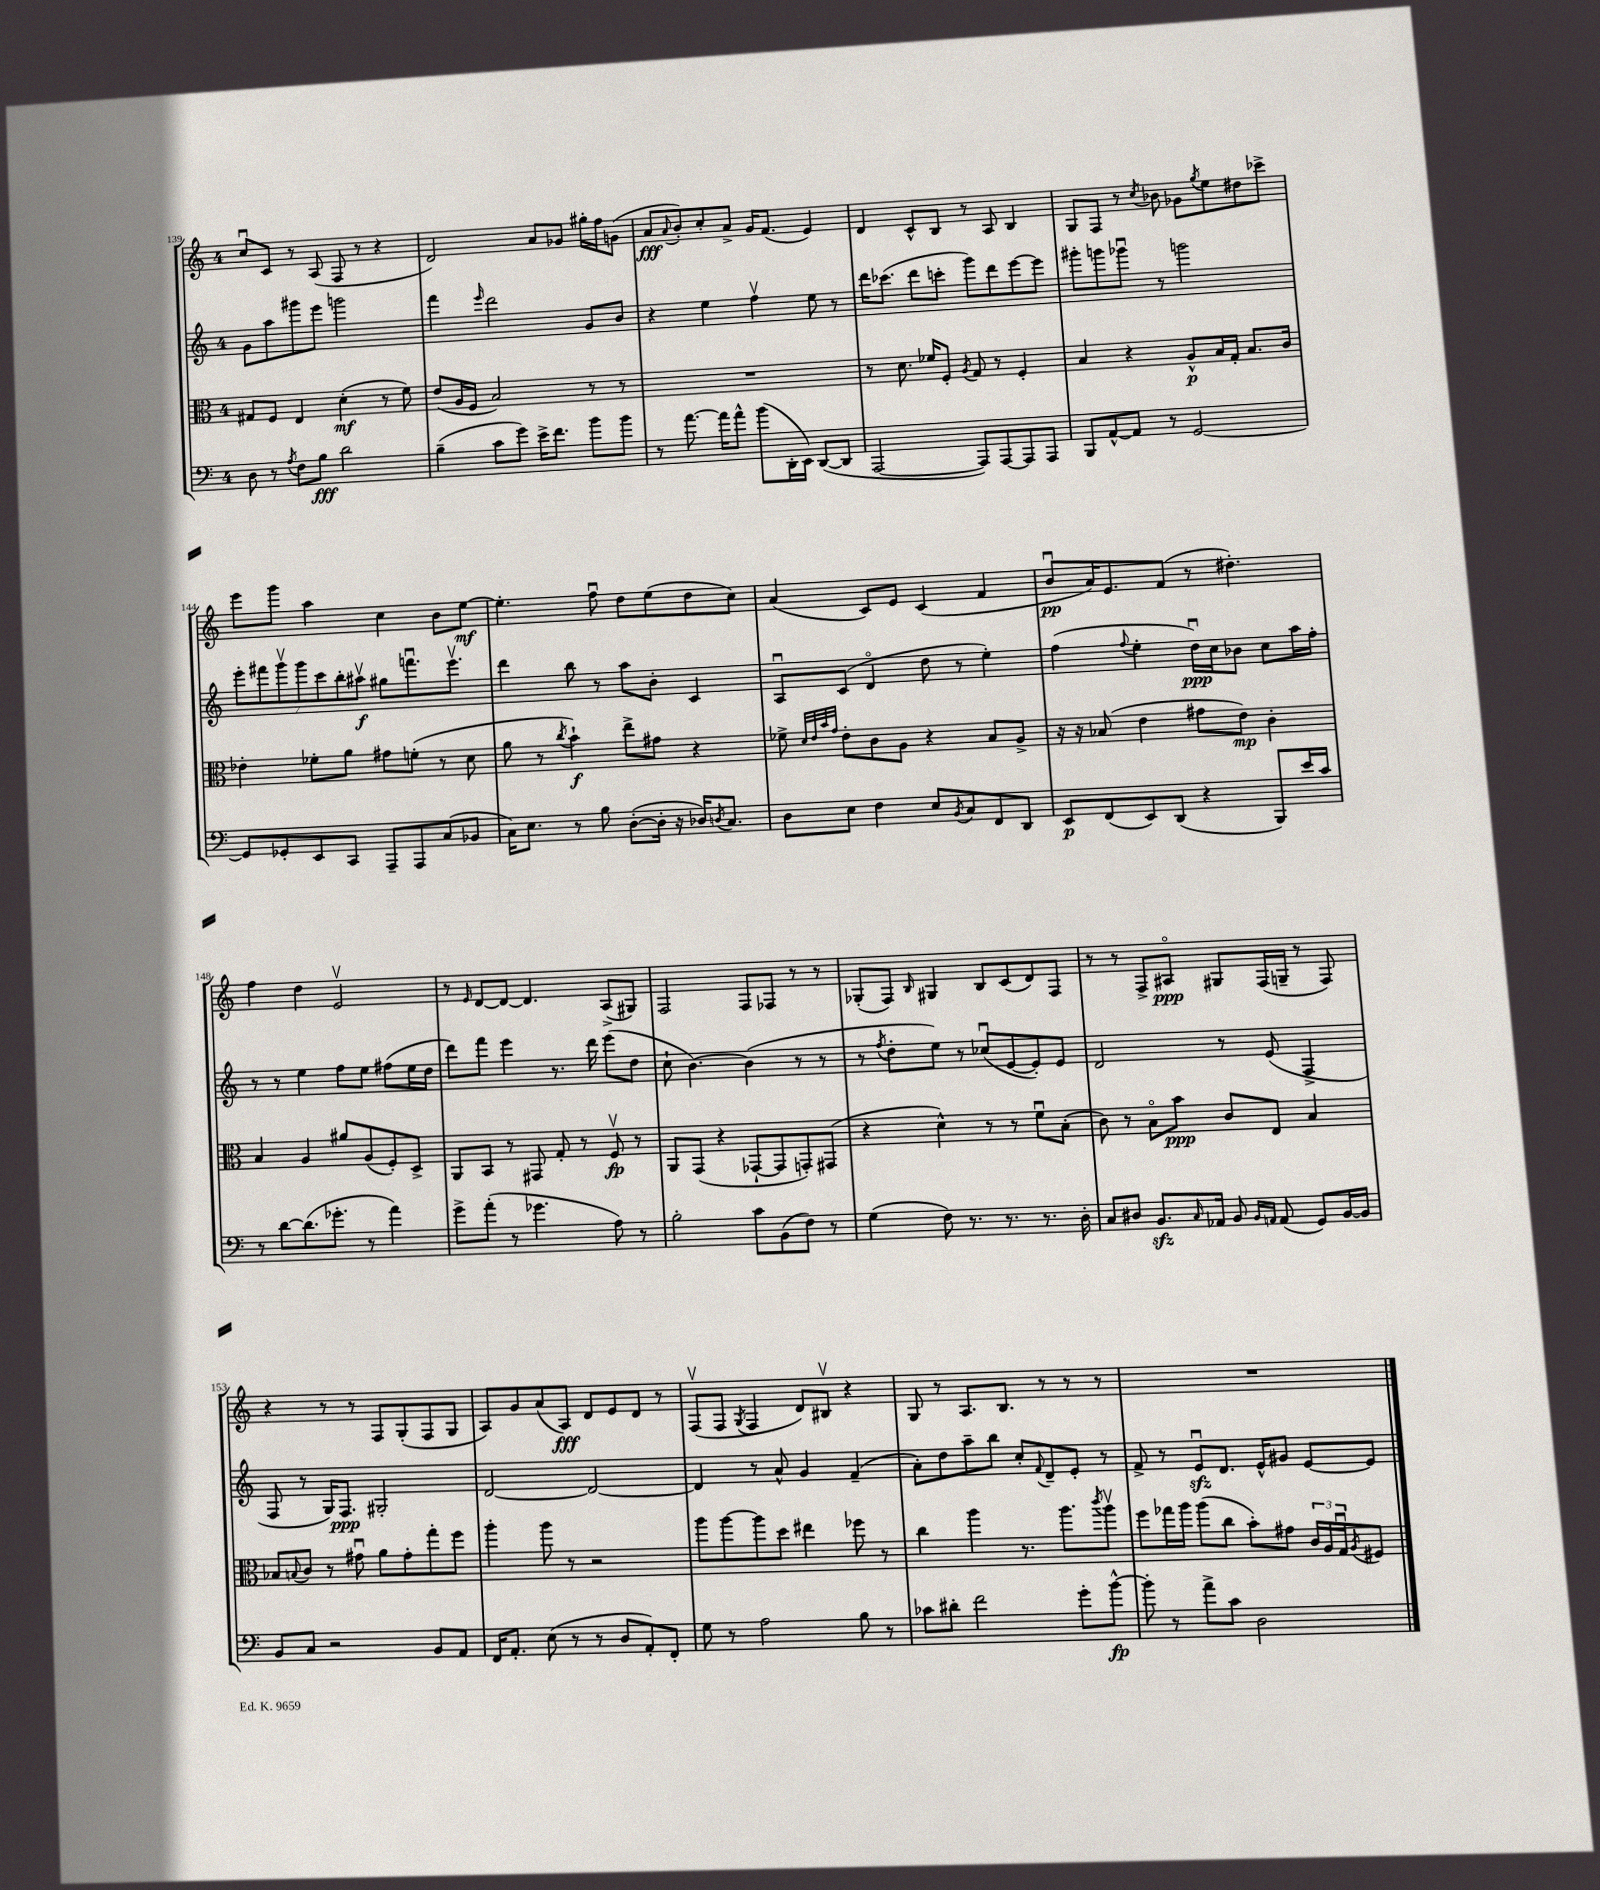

**kern	**kern	**kern	**kern
*staff4	*staff3	*staff2	*staff1
*clefF4	*clefC3	*clefG2	*clefG2
*k[]	*k[]	*k[]	*k[]
*M4/4	*M4/4	*M4/4	*M4/4
8D\	8G#/L	8g\L	8ccu/L
8r	8F/J	8aa\	8c/J
8qA/	.	.	.
8F\L	4E/	8ggg#\	8r
8B\J	.	8eee\J	(8A/
2d\	(4d'\	2ggg\	8F/
.	.	.	8r
.	8r	.	4r
.	8f\)	.	.
=	=	=	=
(4B~\	(8e/L	4fff\	2d/)
.	16A/L	.	.
.	16F/JJ	.	.
.	.	16qqeee/	.
8c\L	2B/)	2ddd\	.
8g\J)	.	.	.
16e^\LK	.	.	8a/L
8.f\J	.	.	.
.	.	.	8g-/J
8b\L	8r	8g/L	16gg#'\LL
.	.	.	16ff\J
8b\J	8r	8b/J	(8g\J
=	=	=	=
8r	1r	4r	8a/L
.	.	.	8qqa/
[8.a\	.	.	8b'/)
.	.	4ee\	8cc'/
16a\]LK	.	.	.
8a^^\J	.	.	8a^/J
(8b\L	.	4ffv\	16g/LK
.	.	.	(8.f/J
16DD'\L	.	.	.
16EE\JJ)	.	.	.
([8DD/L	.	8ee\	4e/)
8DD/]J	.	8r	.
=	=	=	=
[2AAA/	8r	16ddd\LK	4d/
.	.	(8.ccc-\J	.
.	8.d\	.	.
.	.	8ddd\L	8c^^/L
.	16f-/LK	.	.
.	8F'/J	8ccc'\J	8B/J
.	8qA/	.	.
8AAA/]L)	8G/	8ggg\L)	8r
[8AAA/	8r	8ddd\	8A/
8AAA/]	4F'/	[8eee\	4B/
8AAA/J	.	8eee\]J	.
=	=	=	=
8BBB/L	4B/	8ggg#'\L	8G/L
[8AA^^/	.	8ggg\	8F/J
8AA/]J	4r	8ggg-u\J	8r
.	.	.	8qcc/
8r	.	8r	8b-\
[2GG/	8A^^/L	2ggg\	8g-\L
.	.	.	8qgg/
.	16B/L	.	8ee\
.	16G'/JJ	.	.
.	8.B/L	.	8dd#\
.	.	.	8ccc-^\J
.	16c/Jk	.	.
=	=	=	=
8GG/]L	4e-'\	14eee'\L	8eee\L
.	.	14fff#\	.
8GG-'/	.	.	8ggg\J
.	.	14gggv\	.
.	.	14ggg\	.
8EE/	8f-'\L	.	4aa\
.	.	14ccc\	.
.	.	14bb'\	.
8CC/J	8a\J	.	.
.	.	14aa#v\J	.
8AAA~/L	8g#\L	8gg#\L	4cc\
8AAA/	(8f'\J	8.fffu\	.
(8C/	8r	.	8b\L
.	.	8.eeev\J	.
8BB-/J	8d\	.	[8ee\J
=	=	=	=
16C\LK)	8a\	4ddd\	4.ee'\]
8.E\J	.	.	.
.	8r	.	.
.	8qcc/	.	.
8r	4b`\)	8bb\	.
8B\	.	8r	8ffu\
([8D'\L	8ee^\L	8aa\L	8dd\L
16D'\]Jk	8g#\J	8b'\J	(8ee\
16r	.	.	.
16D-/LK)	4r	4c/	8dd\
8qD/	.	.	.
8.C/J	.	.	.
.	.	.	8cc\J)
=	=	=	=
8D\L	8f-^\	8Au/L	(4a/
.	32qqd/LLL	.	.
.	32qqe/	.	.
.	32qqb/	.	.
.	32qqg/JJJ	.	.
8E\J	8e'\L	(8c/J	.
4F\	8c\	4do/	8c/L)
.	8A\J	.	8e/J
8E/L	4r	8dd\	(4c/
8qBB/	.	.	.
8C/	.	8r	.
8FF/	8B/L	4ee'\)	4f/
8DD/J	8A^/J	.	.
=	=	=	=
8EE/L	16r	(4ff\	8bu/L
.	16r	.	.
(8FF/	(8B-/	.	16a/K)
.	.	.	8.e/
.	.	8qqff/	.
8EE/)	4e\	4ee'\	.
(8DD/J	.	.	(8f/J
4r	8g#\L	16ddu\LL)	8r
.	.	16cc\J	.
.	8e\J)	8b-\J	4.dd#'\)
8BBB/L)	4c'\	8cc\L	.
16e/L	.	16aa\L	.
16c/JJ	.	16ff'\JJ	.
=	=	=	=
8r	4B/	8r	4ff\
[8d\L	.	8r	.
(8.d\]	4A/	4ee\	4dd\
8.g-'\J	.	.	.
.	8a#/L	8ff\L	2ev/
8r	(8A/	8ee\J	.
4a\)	8F'/)	(8ff#\L	.
.	8D^/J	16ee\L	.
.	.	16dd\JJ	.
=	=	=	=
8g^\L	8AA/L	8ddd\L)	8r
.	.	.	16qqe/
(8a'\J	8BB/J	8fff\J	[8d/L
8r	8r	4eee\	8d/_J
4.g-\	8GG#/	.	4.d/]
.	8G'/	8.r	.
.	8r	.	.
.	.	16ddd\	.
8A\)	8Fv/	(8eee\L	(8A^/L
8r	8r	8dd\J	8G#/J)
=	=	=	=
2B'\	8AA/L	8cc`\	2F/
.	(8GG/J	[4.b\)	.
.	4r	.	.
8c\L	[8GG-`/L	(4b\]	8F/L
(8BB\	8GG-/]	.	8F-/J
8F\J)	8GG'/)	8r	8r
8r	(8GG#/J	8r	8r
=	=	=	=
(4G\	4r	8r	(8G-'/L
.	.	8qff/	.
.	.	8dd'\L	8F/J)
.	.	.	16qqB/
8F\)	4d^^\)	8ee\J)	4G#/
8.r	.	8r	.
.	8r	(8cc-u/L	8B/L
8.r	.	.	.
.	8r	[8e/	(8c/
8.r	8fu\L	8e'/])	8d/)
.	(8B'\J	8e/J	8F/J
16D'\	.	.	.
=	=	=	=
8C/L	8c\)	2d/	8r
8D#/J	8r	.	8r
8.BB/L	8Bo\L	.	8F^/L
.	8b\J	.	8A#o/J
16qqC/	.	.	.
16AA-/Jk	.	.	.
8BB/	8c/L	8r	8G#/L
16qqBB/LL	.	.	.
16qqAA/JJ	.	.	.
(8AA/	8E/J	(8e/	(16F/L
.	.	.	16G~/JJ
8GG/L)	4B/	4F^/	8r
[16BB/L	.	.	8F/)
16BB/]JJ	.	.	.
=	=	=	=
8BB/L	8B-/L	8F/	4r
.	8qqB/	.	.
8C/J	8c/J	8r	.
2r	8r	16G/LK)	8r
.	.	8.F/J	.
.	8g#u\	.	8r
.	8a\L	2G#'/	8F/L
.	8g#'\	.	(8G'/
8BB/L	8gg'\	.	8F/
8AA/J	8ff\J	.	8G/J
=	=	=	=
16FF/LK	4aa'\	[2d/	8A/L)
8.AA'/J	.	.	.
.	.	.	8g/
(8E\	8aa\	.	(8a/
8r	8r	.	8A/J)
8r	2r	2d/_	8d/L
8D/L	.	.	8e/
8AA'/)	.	.	8d/J
8FF'/J	.	.	8r
=	=	=	=
8G\	8aa\L	4d/]	(8Fv/L
8r	[8aa\	.	8F/J
.	.	.	8qG/
2A\	8aa\]	8r	4F/
.	8dd\J	8a^^/	.
.	4ee#\	4g/	8d/L)
.	.	.	8B#v/J
8B\	8ff-\	(4f~/	4r
8r	8r	.	.
=	=	=	=
8c-\L	4cc\	8a'\L)	8G/
8d#'\J	.	8dd\	8r
2f\	4aa\	8aa~\	8.A/L
.	.	8bb\J	.
.	.	.	8.B/J
.	8.r	8cc'/L	.
.	.	8qqf/	.
.	.	8d~/	8r
.	8.aa\L	.	.
8g'\L	.	8e'/J	8r
.	8qccc/	.	.
[8b^^\J	8aav\J	8r	8r
=	=	=	=
8b'\]	8ff\L	8f^/	1r
8r	16gg-\L	8r	.
.	16aa\JJ	.	.
8a^\L	(8aa\L	8eu/L	.
8c\J	8cc\J	8.d/J	.
2D\	8b'\L)	.	.
.	.	16e^^/LK	.
.	8g#\J	8g#/J	.
.	24c/LL	[8e/L	.
.	24A/	.	.
.	24Gu/J	.	.
.	8qA/	.	.
.	8F#/J	8e/]J	.
==	==	==	==
*-	*-	*-	*-
